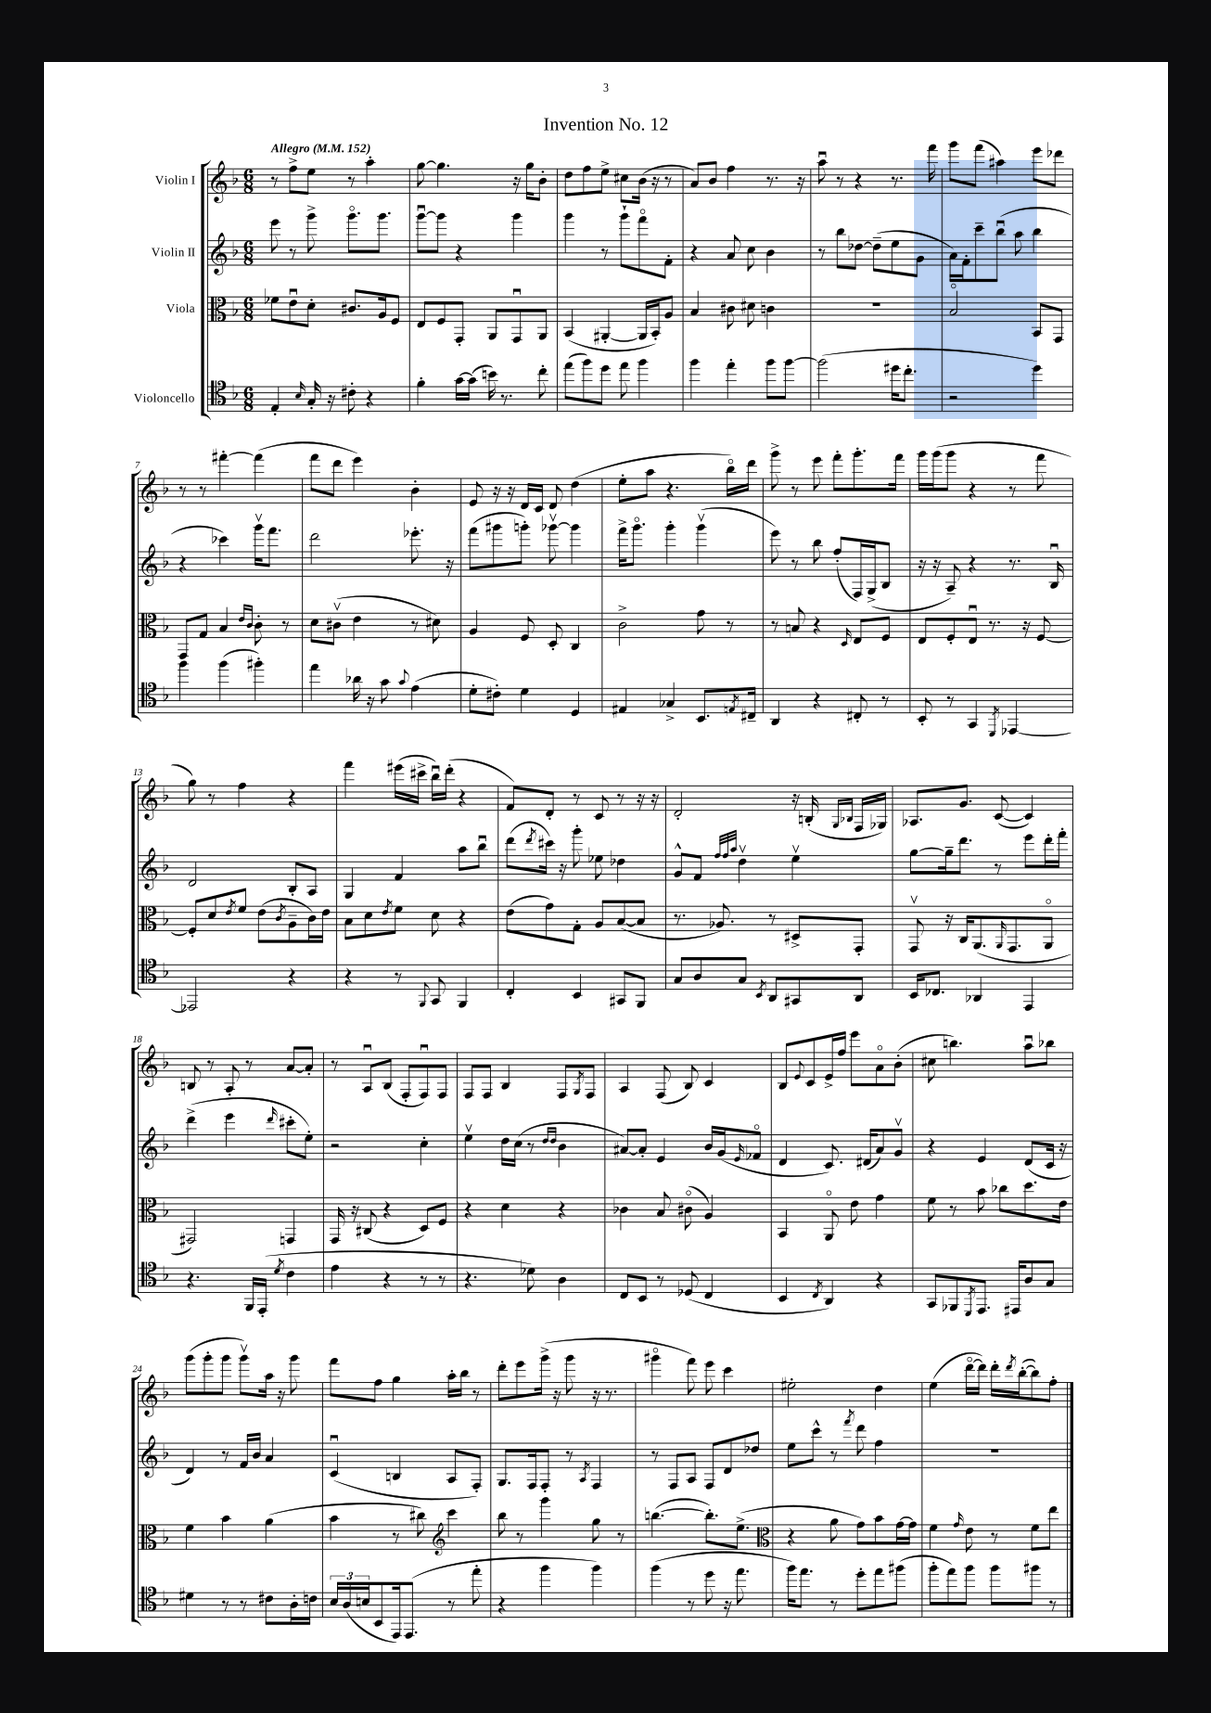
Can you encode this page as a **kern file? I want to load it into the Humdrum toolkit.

**kern	**kern	**kern	**kern
*staff4	*staff3	*staff2	*staff1
*clefC4	*clefC3	*clefG2	*clefG2
*k[b-]	*k[b-]	*k[b-]	*k[b-]
*M6/8	*M6/8	*M6/8	*M6/8
*MM152	*MM152	*MM152	*MM152
4E'	8f-	8eee	8r
.	8eu	8r	8ff^
16qqB-	.	.	.
16G'	8d'	8ggg^	8ee
16r	.	.	.
8c#'	8.c#	8.gggo	8r
4r	.	.	4aa'
.	16A	8.ggg	.
.	8F	.	.
=	=	=	=
4f'	8E	[8gggu	[8gg
.	8F	8ggg]	4.gg]
[16g	8GG'	4r	.
(16g]	.	.	.
16b)	8AA	.	.
8.r	.	.	.
.	8GGu	4ggg	16r
.	.	.	16gg
8cc'	8AA	.	8b-'
=	=	=	=
(8ee	(4BB-	4ggg	8dd
8ff)	.	.	8ff
8dd	[4AA#'	8r	8ee^
8ee	.	8ggg`	8cc#
4ff	16AA#]	8fffo	(16b-
.	16BB-')	.	16r
.	8A	8f'	8r
=	=	=	=
4ff	4B-	4r	8a)
.	.	.	8b-
4ee'	8c#	8a	4ff
.	8d#	8cc	.
8ff	4c	4b-	8.r
[8ff	.	.	.
.	.	.	16r
=	=	=	=
(2ff]	2.r	8r	8aau
.	.	8bb-	8r
.	.	[8dd-	4r
.	.	(8dd-~]	.
16dd#	.	8ee	8.r
8.cc'	.	.	.
.	.	8g	.
.	.	.	16fff
=	=	=	=
2r	2B-o	16a)	8ggg
.	.	16f'	.
.	.	8ccc~	(8fff
.	.	(8bb-u	4aa#)
.	.	8aa	.
4dd)	8BB-	4bb-	8eee
.	8GG	.	8ddd-
=	=	=	=
4ff	8GG	4r	8r
.	8G	.	8r
(4ff	4B-	4ccc-)	[4fff#'
.	16qqe	.	.
.	16qqc	.	.
4ff#')	8c'	16gggv	(4fff#]
.	.	8.fff	.
.	8r	.	.
=	=	=	=
4ee	8d	2ddd	8fff
.	(8c#v	.	8ddd
16a-	4e	.	4eee)
16r	.	.	.
8g	.	.	.
8qqg	.	.	.
(4e	8r	8.eee-'	4b-'
.	8d#)	.	.
.	.	16r	.
=	=	=	=
8d'	4A	(8fff	8e
8c#')	.	8ggg#	16r
.	.	.	16r
4d	8F	8ggg')	16d
.	.	.	16c
.	8D'	[8ggg-v	8d
4D	4C	4ggg-]	(4dd
=	=	=	=
4E#	2c^	16fff^	8ee'
.	.	8.gggo	.
.	.	.	8aa
4G-^	.	4ggg'	4.r
8.BB-	8g	(4gggv	.
.	8r	.	16bb-o)
8qE	.	.	.
16C#~	.	.	16ddd
=	=	=	=
4AA	8r	8eee)	8ggg^
.	8B	8r	8r
4r	4r	8bb-	8eee
.	.	(8ff'	8fff'
.	16qqD	.	.
8C#'	8E	16F)	8.ggg'
.	.	(16G^	.
8r	8F	8B-	.
.	.	.	16fff
=	=	=	=
8BB-'	8E	16r	16ggg
.	.	16r	(16ggg
8r	8F'	8A~)	8ggg
4GG	8Eu	4r	4r
.	8.r	.	.
8qDD	.	.	.
[4EE-	.	8.r	8r
.	16r	.	.
.	[8F	.	8fff
.	.	16B-u	.
=	=	=	=
2EE-]	8F']	2d	8gg)
.	8d	.	8r
.	8qe	.	.
.	8f	.	4ff
.	(8e	.	.
.	8qc	.	.
4r	8A~	8B-'	4r
.	16c)	8A	.
.	16e	.	.
=	=	=	=
4r	8B-	4G	4fff
.	8d	.	.
.	8qe	.	.
8r	8f	4f	(16eee#
.	.	.	16ccc#^
8qqFF	.	.	.
8GG	8d	.	16bb-u)
.	.	.	(16ddd'
4FF	4r	8aa	4r
.	.	8bb-u	.
=	=	=	=
4C'	(8e	(8ddd	8f)
.	.	8qddd	.
.	8g)	16ccc#)	8d'
.	.	16r	.
4BB-	8G'	8ggg'	8r
.	8A	8ee-	8c
8GG#	([8B-	4dd-	8r
8FF	8B-]	.	16r
.	.	.	16r
=	=	=	=
8G	8.r	8g^^	2d'
8A	.	8f	.
.	8.A-)	.	.
.	.	32qqff	.
.	.	32qqff	.
.	.	32qqaa	.
8G	.	4ddv	.
8qBB-	.	.	.
8AA	8r	.	.
8GG#	8D#^	4eev	16r
.	.	.	(16B'
.	.	.	16qqG
.	.	.	16qqB-
8AA	8GG'	.	16F
.	.	.	16G-)
=	=	=	=
16BB-	8GGv	[8gg	8.A-
8.C-	.	.	.
.	16r	16gg~]	.
.	16C	8.ddd	8.g
4AA-	(8.AA	.	.
.	.	8r	([8c
.	16qqAA	.	.
.	8.GG	.	.
4EE	.	8eee	4c])
.	8AAo	16ddd'	.
.	.	16fff'	.
=	=	=	=
4.r	2GG#)	(4ddd^	8B
.	.	.	8r
.	.	4eee	8A'
16FF	.	.	8r
(16EE'	.	.	.
8qd	.	16qqddd	.
4c	4GG	8ccc#'	[8a
.	.	8ee')	8a']
=	=	=	=
4e	16GG	2r	8r
.	16r	.	.
.	(8C#	.	8Au
4r	4r	.	(8B-
.	.	.	8F'
8r	8D)	4cc'	8Fu)
8r	8F	.	8F
=	=	=	=
4.r	4r	4eev	8F
.	.	.	8F
.	4d	16dd	4B-
.	.	(16cc	.
8d-)	.	8r	.
.	.	16qqdd	.
.	.	16qqdd	.
4A	4r	4b-	8F
.	.	.	8qG
.	.	.	8F
=	=	=	=
8C	4c-	[8a#)	4A
8BB-	.	8a#']	.
8r	8B-	4e	(8F
(8D-	(8c#o	.	8B-)
4C	4A)	16b-	4c
.	.	(16g	.
.	.	16qqe	.
.	.	8f-o	.
=	=	=	=
4BB-	4BB-	4d	8B-
.	.	.	8qqe
.	.	.	8c
8qC	.	.	.
4AA)	8AAo	8.c)	16e^
.	.	.	16ff
.	8e	.	8eee
.	.	(16d#	.
4r	4g	8a)	8ao
.	.	8gv	(8b-'
=	=	=	=
8GG	8f	4r	8cc#
8FF-	8r	.	4.bb)
8qDD	.	.	.
8.EE	8b-	4e	.
.	8cc-	.	.
16EE#	.	.	.
8A	8.dd	(8d	8aau
8G	.	16c	8bb-
.	16e	16r	.
=	=	=	=
4d#	4f	4d)	(8ggg
.	.	.	8ggg'
8r	4b-	8r	8ggg
8r	.	16f	8gggv)
.	.	16b-	.
8c#	(4a	4a	16aa
.	.	.	16r
16A'	.	.	8ggg
16c	.	.	.
=	=	=	=
24B-	4b-	(4cu	8fff
(24A	.	.	.
24B	.	.	.
8BB-	.	.	8ff
16EE)	8r	4B	4gg
(8.EE	.	.	.
.	8cc#)	.	.
*	*clefG2	*	*
8r	4ccc	8A	16aa'
.	.	.	16bb-
8ee'	.	8F')	8r
=	=	=	=
4r	8bb-	8.G	8ddd'
.	8r	.	8eee
.	.	16F	.
4ff	4ggg	8F'	(16ggg^
.	.	.	16r
.	.	8r	8ggg
.	.	8qA	.
4ff)	8gg	4F	16r
.	.	.	8.r
.	8r	.	.
=	=	=	=
(4ff	([4.bb	8r	4ggg#o
.	.	8F	.
8r	.	8A	8fff)
8dd	8.bb'])	8F	8eee
16r	.	8d	4ccc
8.ee	(8.ee^	.	.
.	.	8dd-	.
=	=	=	=
*	*clefC3	*	*
16ff)	4r	8ee	2ee#'
8.ee	.	.	.
.	.	8ccc^^	.
8r	8a	8r	.
.	.	8qfff	.
8dd'	8g)	8ddd	.
8ee	8b-	4ff	4dd
(8ff#	[16g	.	.
.	16g]	.	.
=	=	=	=
8ff'	4f	2.r	(4ee
8ee)	.	.	.
.	16qqg	.	.
8ff	8e	.	[16dddo
.	.	.	16ddd])
8ff	8r	.	16ddd'
.	.	.	8qddd
.	.	.	([16bb-'
8ff#	8f	.	8bb-])
8r	8ee	.	8ff'
==	==	==	==
*-	*-	*-	*-
